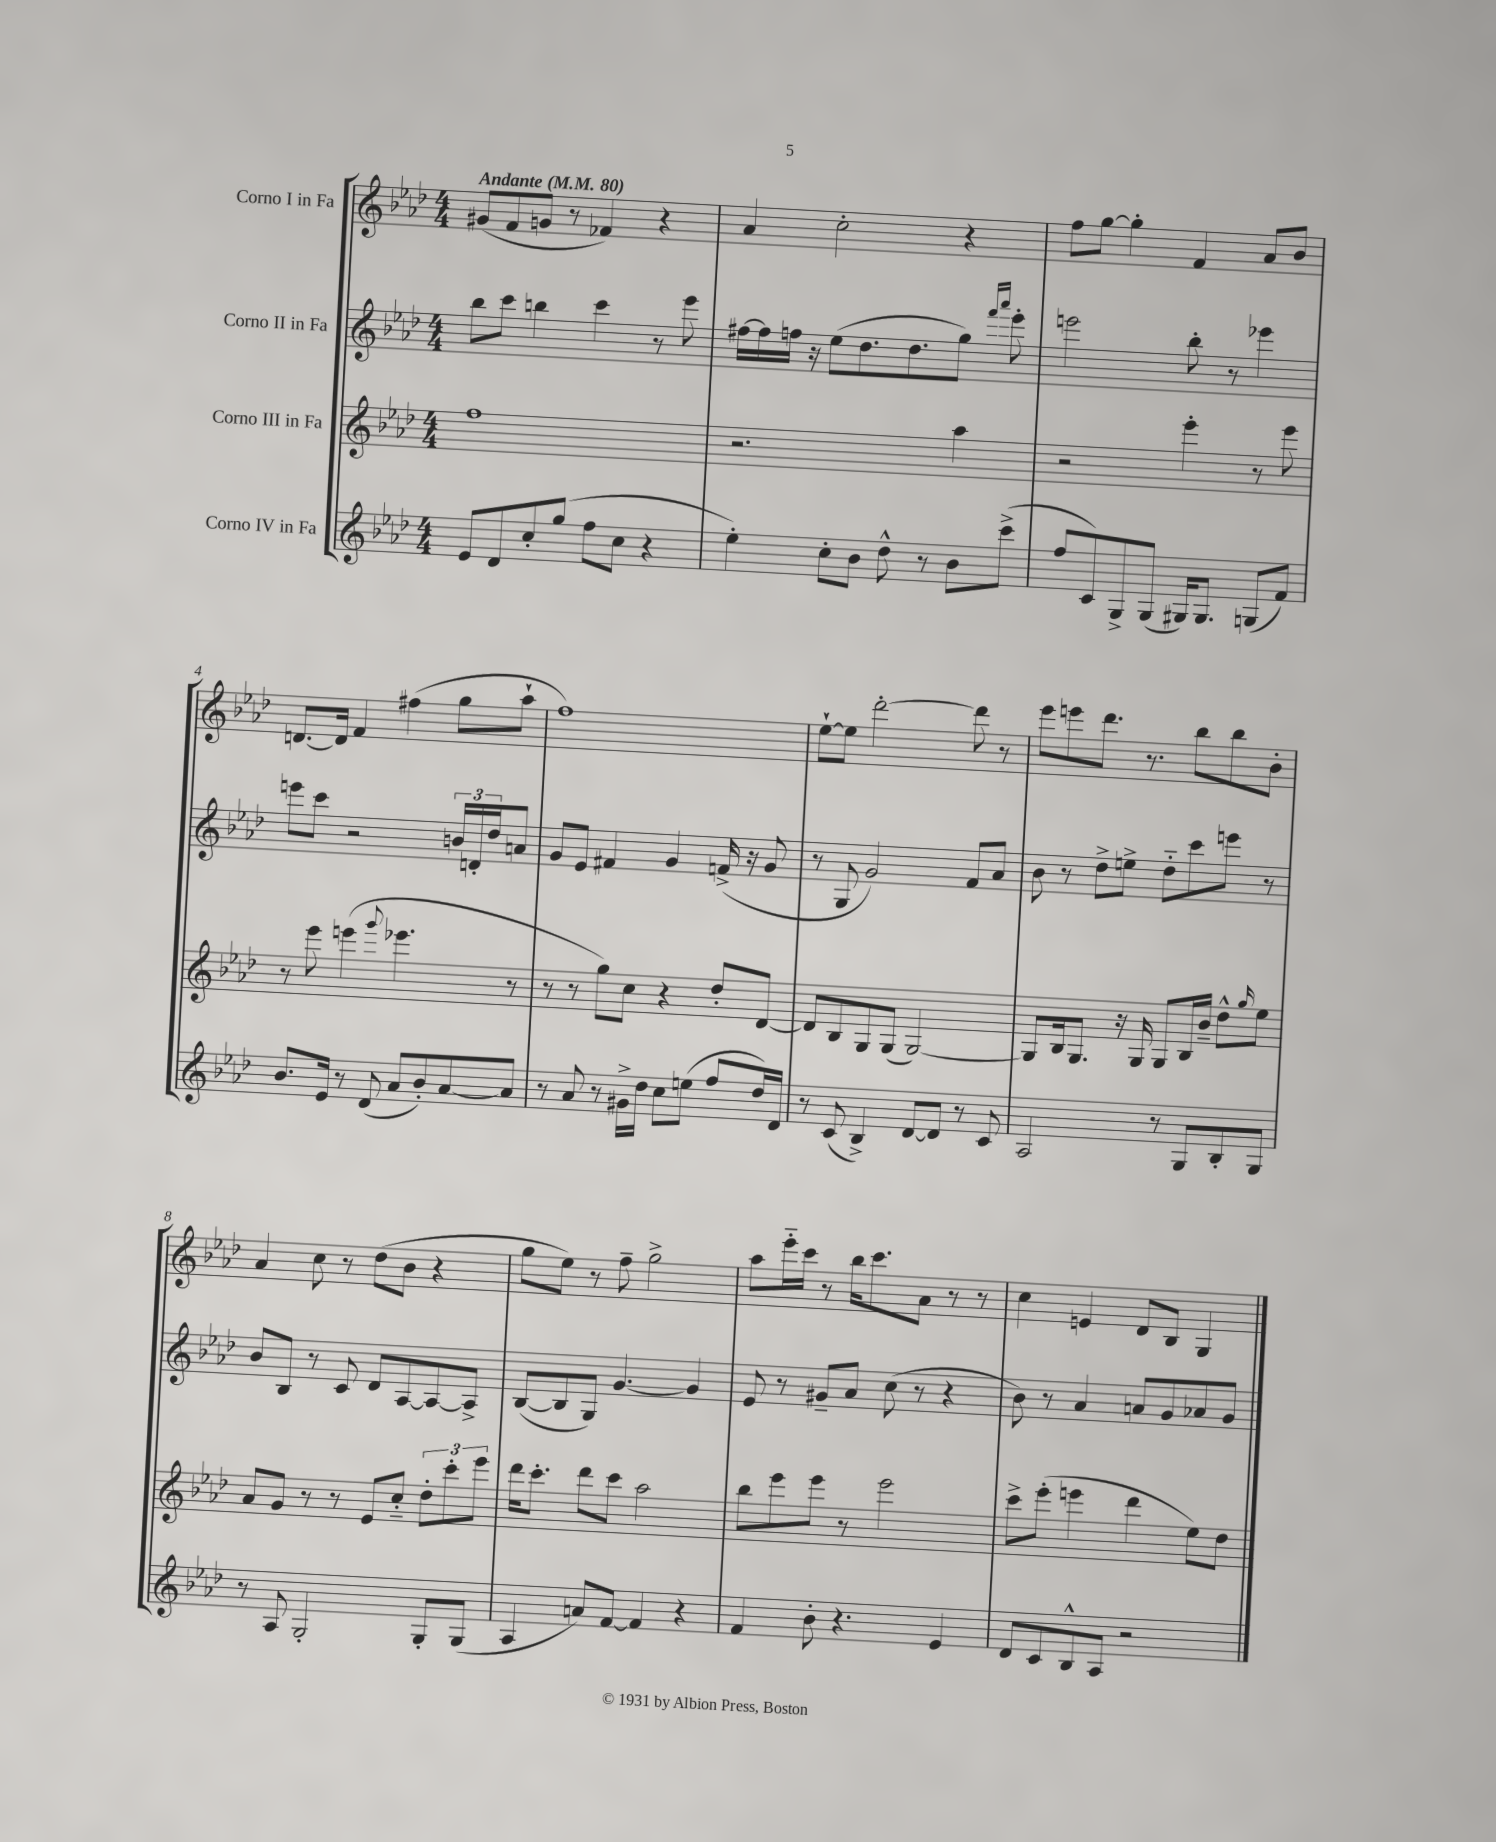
<<
\new StaffGroup <<
\new Staff = "s0" \with { instrumentName = "Corno I in Fa" } {
    \clef treble \key aes \major \numericTimeSignature \time 4/4 \tempo "Andante" 4 = 80
    gis'8( f'8 g'8 r8 fes'4) r4 |
    aes'4 c''2-. r4 |
    f''8 g''8~ g''4-. f'4 aes'8 bes'8 |
    d'8.~ d'16 f'4 fis''4( g''8 aes''8-! |
    f''1) |
    ees''8~-! ees''8 des'''2~-. des'''8 r8 |
    ees'''8 e'''8 des'''8. r8. bes''8 bes''8 bes'8-. |
    aes'4 c''8 r8 des''8( bes'8 r4 |
    g''8 ees''8) r8 f''8-- g''2-> |
    aes''8 ees'''16-_ c'''16 r8 bes''16 c'''8. aes'8 r8 r8 |
    c''4 e'4 des'8 bes8 g4 \bar "|." |
}
\new Staff = "s1" \with { instrumentName = "Corno II in Fa" } {
    \clef treble \key aes \major \numericTimeSignature \time 4/4
    bes''8 c'''8 b''4 c'''4 r8 ees'''8 |
    fis''16~ fis''16 f''16 r16 ees''8( des''8. des''8. g''8) \grace { f'''16 aes'''16 } ees'''8-. |
    e'''2 bes''8-. r8 ees'''4 |
    e'''8 c'''8 r2 \tuplet 3/2 { b'16 d'16-. des''16 } a'8 |
    g'8 ees'8 fis'4 g'4 f'16->( r16 g'8 |
    r8 g8 g'2) f'8 aes'8 |
    bes'8 r8 des''8-> e''8-> des''8-_ c'''8 e'''8 r8 |
    bes'8 bes8 r8 c'8 des'8 aes8~ aes8~ aes8-> |
    bes8~( bes8 g8) g'4.~ g'4 |
    ees'8 r8 gis'8-- aes'8 c''8( r8 r4 |
    bes'8) r8 aes'4 a'8 g'8 aes'8 g'8 \bar "|." |
}
\new Staff = "s2" \with { instrumentName = "Corno III in Fa" } {
    \clef treble \key aes \major \numericTimeSignature \time 4/4
    f''1 |
    r2. aes''4 |
    r2 ees'''4-. r8 ees'''8 |
    r8 ees'''8 e'''4( \appoggiatura { g'''8 } ees'''4. r8 |
    r8 r8 g''8) c''8 r4 des''8-. des'8~ |
    des'8 bes8 g8 g8( g2~) |
    g8 bes16 g8. r16 g16 g8 bes16 bes'16-- des''8-^ \grace { g''16 } ees''8 |
    aes'8 g'8 r8 r8 ees'8 c''8-_ \tuplet 3/2 { des''8-. c'''8-. ees'''8 } |
    des'''16 c'''8.-. des'''8 c'''8 aes''2 |
    bes''8 ees'''8 ees'''8 r8 ees'''2 |
    c'''8-> ees'''8-.( e'''4 des'''4 ees''8) des''8 \bar "|." |
}
\new Staff = "s3" \with { instrumentName = "Corno IV in Fa" } {
    \clef treble \key aes \major \numericTimeSignature \time 4/4
    ees'8 des'8 c''8-. g''8( f''8 c''8 r4 |
    ees''4-.) c''8-. bes'8 des''8-^ r8 bes'8 c'''8->( |
    f''8 c'8) g8-> g8( gis16) gis8. g8( f'8) |
    bes'8. ees'16 r8 des'8( aes'8 bes'8-.) aes'8~ aes'8 |
    r8 aes'8 r8 gis'16-> des''16 c''8 e''8( f''8 des''16) des'16 |
    r8 c'8( bes4->) des'8~ des'8 r8 c'8 |
    aes2 r8 g8 bes8-. g8 |
    r8 aes8 g2-. g8-. g8( |
    aes4 a'8) f'8~ f'4 r4 |
    f'4 bes'8-. r4. ees'4 |
    des'8 c'8 bes8-^ aes8 r2 \bar "|." |
}
>>
>>
